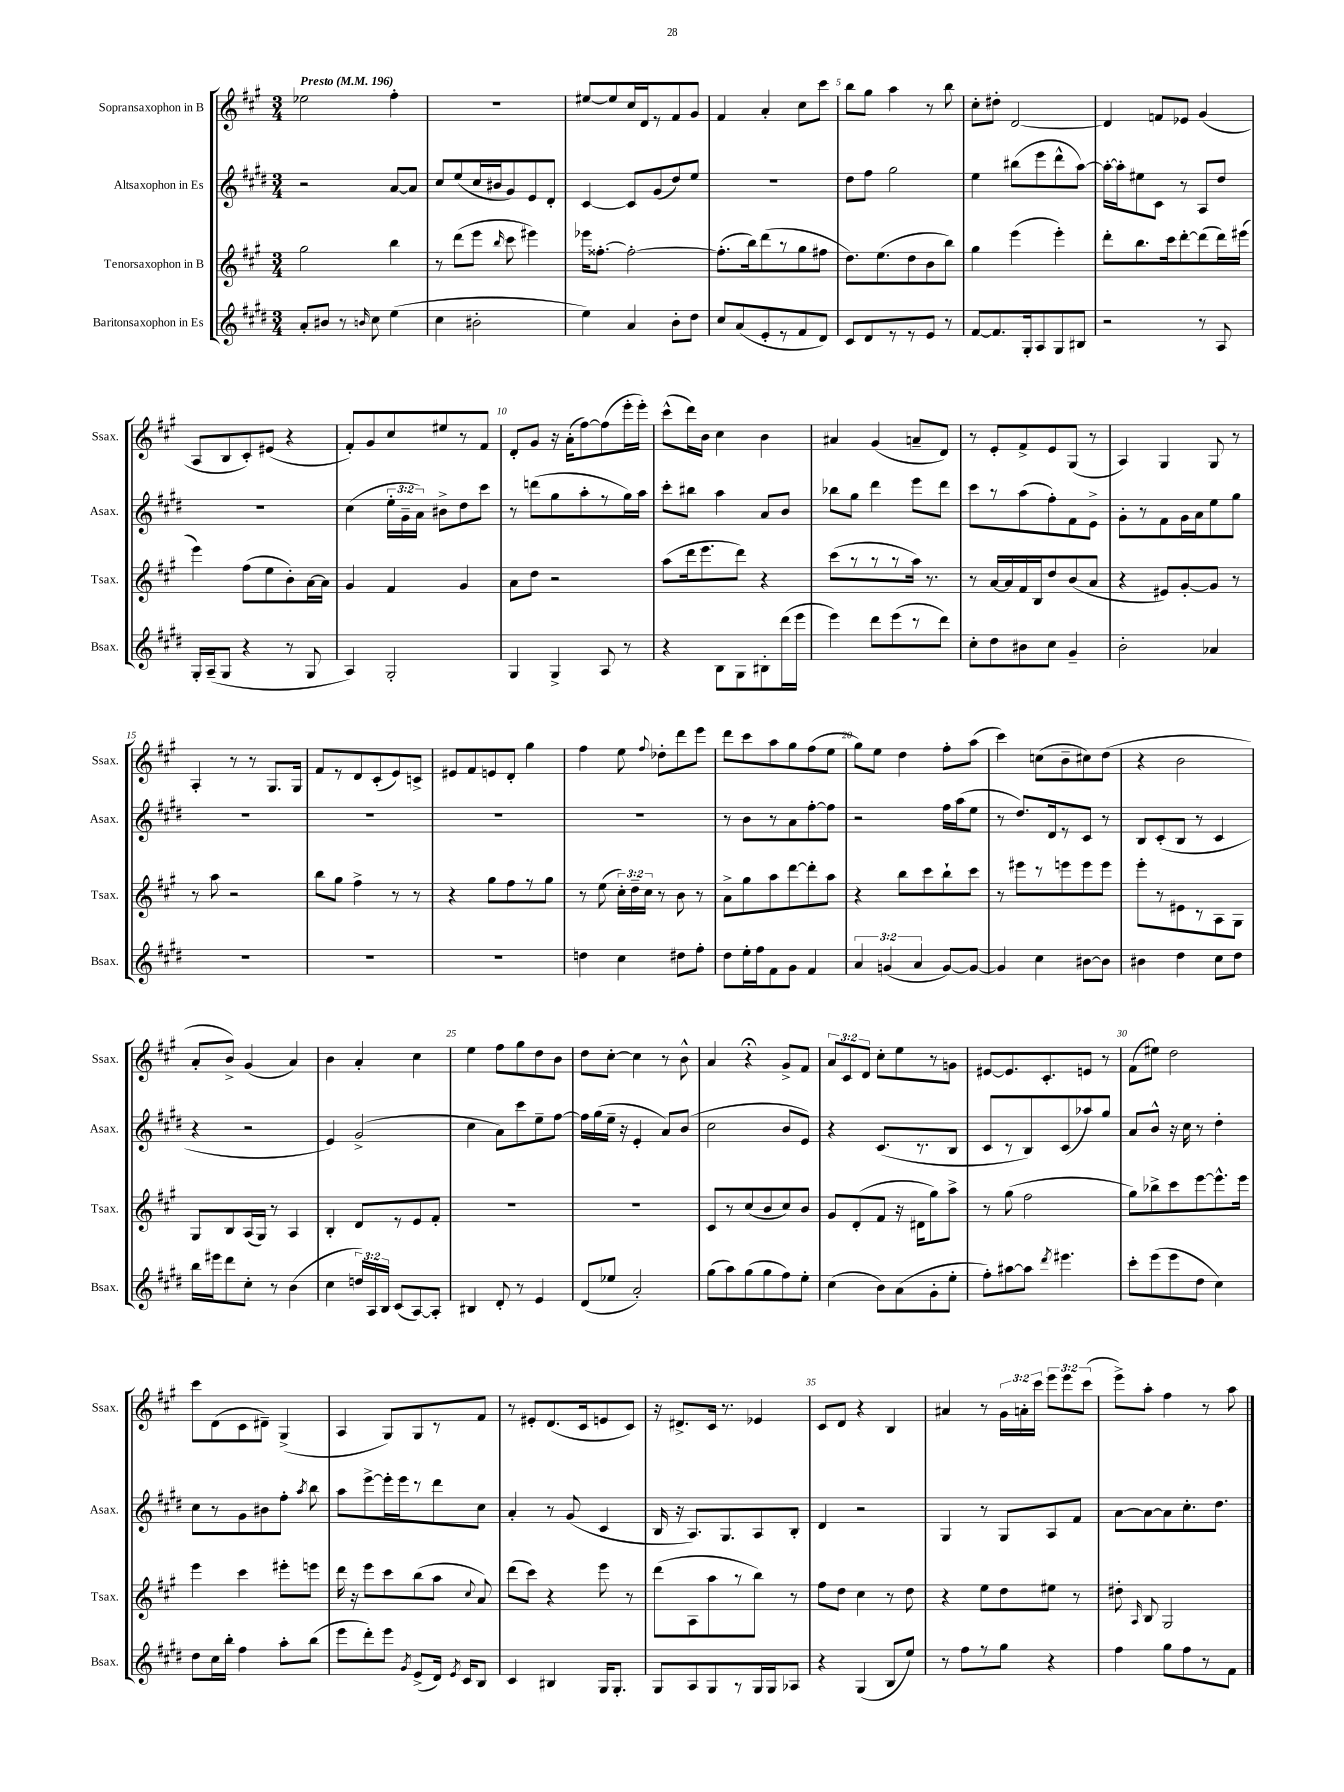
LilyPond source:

<<
\new StaffGroup <<
\new Staff = "s0" \with { instrumentName = "Sopransaxophon in B" shortInstrumentName = "Ssax." } {
    \clef treble \key a \major \numericTimeSignature \time 3/4 \override Staff.TupletNumber.text = #tuplet-number::calc-fraction-text \tempo "Presto" 4 = 196
    \autoBeamOff ees''2 fis''4-. |
    R2. |
    eis''8[~ eis''8 cis''16 d'16 r8 fis'8 gis'8] |
    fis'4 a'4-. cis''8[ cis'''8] |
    b''8[ gis''8] a''4 r8 b''8 |
    cis''8[-. dis''8]-. d'2~ |
    d'4 f'8[ ees'8] gis'4( |
    a8[ b8 cis'8-.) eis'8]( r4 |
    fis'8[-.) gis'8 cis''8 eis''8 r8 fis'8] |
    d'8[-. gis'8] r16 a'16[-.( fis''8~) fis''8( e'''16-. e'''16]-.) |
    cis'''8[-^( d'''16) b'16] cis''4 b'4 |
    ais'4 gis'4( a'8[-- d'8]) |
    r8 e'8[-. fis'8-> e'8 gis8]( r8 |
    a4) gis4 gis8 r8 |
    a4-. r8 r8 gis8.[ gis16] |
    fis'8[ r8 d'8 cis'8-.( e'8) c'8]-> |
    eis'8[ fis'8 e'8 d'8]-. gis''4 |
    fis''4 e''8 \appoggiatura { fis''8 } des''8[-. d'''8 e'''8] |
    d'''8[ cis'''8 a''8 gis''8 fis''8( e''8] |
    gis''8[) e''8] d''4 fis''8[-. a''8]( |
    cis'''4) c''8[( b'8-- cis''8) d''8]( |
    r4 b'2 |
    a'8[-. b'8]->) gis'4( a'4) |
    b'4 a'4-. cis''4 |
    e''4 fis''8[ gis''8 d''8 b'8] |
    d''8[ cis''8]~-. cis''4 r8 b'8-^ |
    a'4 r4\fermata gis'8[-> fis'8] |
    \tuplet 3/2 { a'8[ cis'8 d'8] } cis''8[-. e''8 r8 g'8] |
    eis'8[~ eis'8. cis'8.-. e'8] r8 |
    fis'8[( eis''8]) d''2 |
    cis'''8[ d'8( cis'8 dis'8]--) gis4->( |
    a4 gis8[) gis8 r8 fis'8] |
    r8 eis'8[-. d'8.( cis'16 e'8 cis'8]) |
    r16 dis'8.[-> cis'16] r8. ees'4 |
    cis'8[ d'8] r4 b4 |
    ais'4 r8 \tuplet 3/2 { gis'16[ a'16-. cis'''16] } \tuplet 3/2 { e'''8[ e'''8 cis'''8]( } |
    e'''8[->) a''8]-. fis''4 r8 a''8 \bar "|." |
}
\new Staff = "s1" \with { instrumentName = "Altsaxophon in Es" shortInstrumentName = "Asax." } {
    \clef treble \key e \major \numericTimeSignature \time 3/4 \override Staff.TupletNumber.text = #tuplet-number::calc-fraction-text
    \autoBeamOff r2 a'8[~ a'8] |
    cis''8[ e''8( cis''16 bis'16 gis'8) e'8 dis'8]-. |
    cis'4~ cis'8[ gis'8( dis''8) e''8] |
    R2. |
    dis''8[ fis''8] gis''2 |
    e''4 bis''8[( e'''8 dis'''8-^ a''8]~) |
    a''16[~-. a''16-. eis''8 cis'8] r8 a8[ dis''8] |
    R2. |
    cis''4( \tuplet 3/2 { e''16[-. gis'16-- a'16]) } bis'8[-> dis''8 cis'''8] |
    r8 d'''8[( gis''8 a''8-. r8 gis''16) a''16] |
    cis'''8[-. bis''8] a''4 a'8[ b'8] |
    bes''8[ gis''8] dis'''4 e'''8[ dis'''8] |
    cis'''8[ r8 a''8( fis''8-.) fis'8 e'8]-> |
    gis'8[-. r8 fis'8 gis'16 a'16 e''8 gis''8] |
    R2. |
    R2. |
    R2. |
    R2. |
    r8 b'8[ r8 a'8 fis''8~-. fis''8] |
    r2 fis''16[ a''16( e''8] |
    r8 dis''8.[) dis'16 r8 cis'8] r8 |
    b8[ cis'8-.( b8] r8 cis'4 |
    r4 r2 |
    e'4) gis'2->( |
    cis''4 a'8[) cis'''8 e''8-- fis''8]~ |
    fis''16[ gis''16( e''16]-- r16 e'4-. a'8[) b'8]( |
    cis''2 b'8[ e'8]) |
    r4 cis'8.[( r8. b8] |
    cis'8[ r8 b8) cis'8( aes''8) gis''8] |
    a'8[ b'8]-^ r16 cis''16 r8 dis''4-. |
    cis''8[ r8 gis'8 bis'8 fis''8]-. \acciaccatura { a''8 } b''8 |
    a''8[ e'''8~-> e'''16-. e'''16 r8 dis'''8 cis''8] |
    a'4-. r8 gis'8( cis'4 |
    b16 r16 a8.[) gis8. a8 b8]-. |
    dis'4 r2 |
    gis4 r8 gis8[ a8 fis'8] |
    a'8[~ a'8~ a'8 cis''8.-. dis''8.] \bar "|." |
}
\new Staff = "s2" \with { instrumentName = "Tenorsaxophon in B" shortInstrumentName = "Tsax." } {
    \clef treble \key a \major \numericTimeSignature \time 3/4 \override Staff.TupletNumber.text = #tuplet-number::calc-fraction-text
    \autoBeamOff gis''2 b''4 |
    r8 d'''8[( e'''8] \grace { b''16 } cis'''8 eis'''4) |
    ees'''16[ fisis''8.]~-. fisis''2~-. |
    fisis''8.[-.( b''16) d'''8( r8 gis''8 fis''8] |
    d''8.[) e''8.( d''8 b'8 b''8]) |
    gis''4 e'''4( e'''4-.) |
    d'''8[-. b''8. cis'''16 d'''8~-. d'''8( d'''16) eis'''16]( |
    e'''4) fis''8[( e''8 b'8-.) a'16~ a'16] |
    gis'4 fis'4 gis'4 |
    a'8[ d''8] r2 |
    a''8[( d'''16 e'''8. d'''8]) r4 |
    cis'''8[( r8 r8 r8 a''16]) r8. |
    r8 a'16[~ a'16 fis'16 b16 d''8 b'8( a'8] |
    r4 eis'8[) gis'8~-. gis'8] r8 |
    r8 a''8 r2 |
    b''8[ gis''8] fis''4-> r8 r8 |
    r4 gis''8[ fis''8 r8 gis''8] |
    r8 e''8( \tuplet 3/2 { cis''16[-.) d''16-- cis''16] } r8 b'8 r8 |
    a'8[-> gis''8 a''8 d'''8~ d'''8-. a''8] |
    r4 b''8[ cis'''8 b''8-! cis'''8] |
    r8 eis'''8[ r8 e'''8 e'''8 e'''8] |
    e'''8[-. r8 eis'8 r8 a8 gis8] |
    gis8[ b8 a16( gis16]) r8 a4 |
    b4-. d'8[ r8 e'8 fis'8]-. |
    R2. |
    R2. |
    cis'8[ r8 cis''8( b'8 cis''8) b'8] |
    gis'8[ d'8-.( fis'8] r16 dis'16[ gis''8) a''8]-> |
    r8 gis''8( fis''2 |
    gis''8[) bes''8-> cis'''8 e'''8~ e'''8.-^ e'''16] |
    e'''4 cis'''4 eis'''8[-. e'''8] |
    d'''16 r16 e'''8[ cis'''8 b''8( a''8] \appoggiatura { cis''8 } a'8) |
    d'''8[( cis'''8]) r4 e'''8 r8 |
    d'''8[( a8 a''8 r8 b''8]) r8 |
    fis''8[ d''8] cis''4 r8 d''8 |
    r4 e''8[ d''8 eis''8] r8 |
    dis''8-. \grace { a16 } b8 gis2 \bar "|." |
}
\new Staff = "s3" \with { instrumentName = "Baritonsaxophon in Es" shortInstrumentName = "Bsax." } {
    \clef treble \key e \major \numericTimeSignature \time 3/4 \override Staff.TupletNumber.text = #tuplet-number::calc-fraction-text
    \autoBeamOff a'8[-. bis'8] r8 \grace { b'16 } cis''8 e''4( |
    cis''4 bis'2-. |
    e''4) a'4 b'8[-. dis''8] |
    cis''8[ a'8( e'8-. r8 fis'8 dis'8]) |
    cis'8[ dis'8 r8 r8 e'8] r8 |
    fis'8[~ fis'8. gis16-. a8 gis8 bis8] |
    r2 r8 a8 |
    gis16[-. a16--( gis8] r4 r8 gis8 |
    a4) gis2-. |
    gis4 gis4-> a8 r8 |
    r4 b8[ gis8 bis8-. dis'''16( e'''16] |
    e'''4) dis'''8[ e'''8( r8 dis'''8]) |
    cis''8[-. dis''8 bis'8 cis''8] gis'4-- |
    b'2-. aes'4 |
    R2. |
    R2. |
    R2. |
    d''4 cis''4 dis''8[ fis''8]-. |
    dis''8[ e''16-. fis''16 fis'8 gis'8] fis'4 |
    \tuplet 3/2 { a'4 g'4( a'4 } g'8[~) g'8]~ |
    g'4 cis''4 bis'8[~ bis'8] |
    bis'4 dis''4 cis''8[ dis''8] |
    b''16[ eis'''16 dis'''8 cis''8]-. r8 b'4( |
    cis''4 \tuplet 3/2 { d''16[) a16 b16] } cis'8[( a8~) a8]-. |
    bis4 dis'8-. r8 e'4 |
    dis'8[( ees''8] a'2-.) |
    gis''8[( a''8) gis''8( gis''8 fis''8) e''8]-. |
    cis''4( b'8[) a'8( gis'8-. e''8]-. |
    fis''8[-.) ais''8~ ais''8] \acciaccatura { dis'''8 } eis'''4. |
    cis'''8[-. e'''8( e'''8 dis''8] cis''4) |
    dis''8[ cis''16 b''16]-. fis''4 a''8[-. b''8]( |
    e'''8[ dis'''8-.) e'''8] \acciaccatura { gis'8 } e'8[->( dis'16]) \acciaccatura { e'8 } cis'16[ b8] |
    cis'4 bis4 gis16[ gis8.]-. |
    gis8[ a8 gis8 r8 gis16 gis16 aes8] |
    r4 gis4( b8[ e''8]) |
    r8 fis''8[ r8 gis''8] r4 |
    fis''4 gis''8[ fis''8 r8 fis'8] \bar "|." |
}
>>
>>
\layout { \context { \Score \override BarNumber.break-visibility = ##(#f #t #t) barNumberVisibility = #(every-nth-bar-number-visible 5) } }
